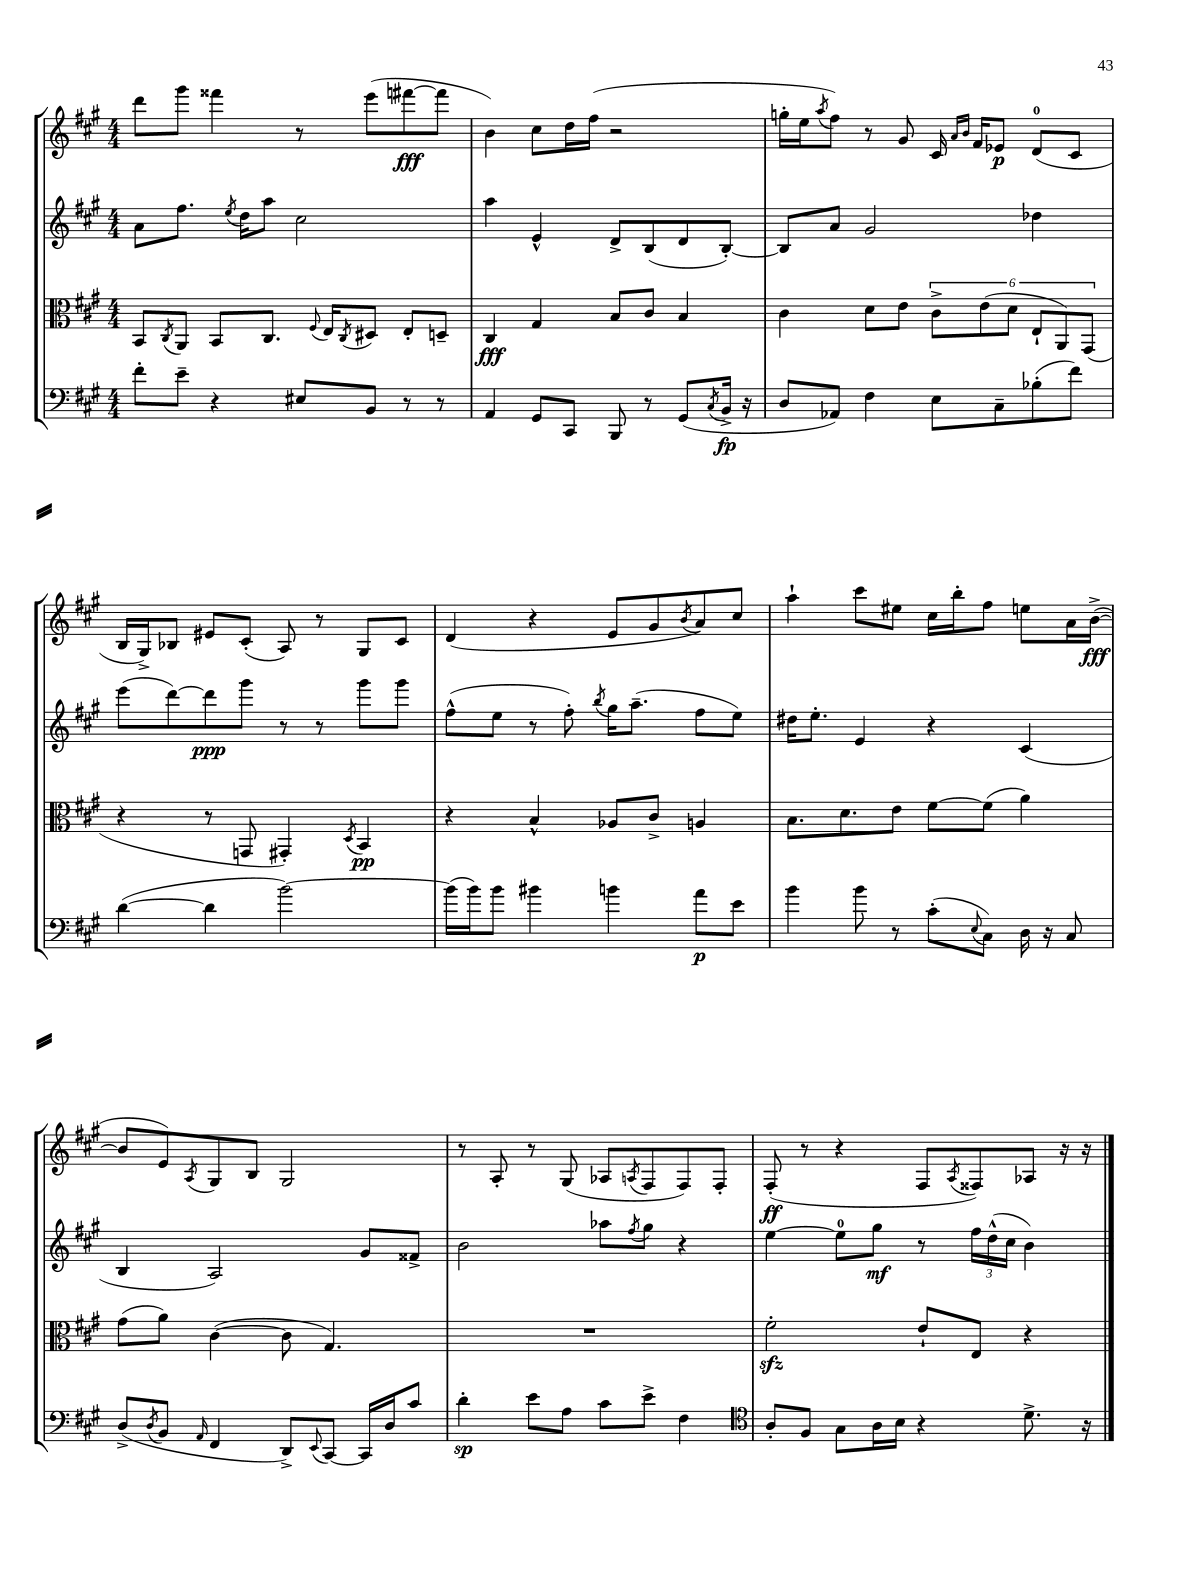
<<
\new StaffGroup <<
\new Staff = "s0" {
    \clef treble \key a \major \numericTimeSignature \time 4/4
    d'''8 gis'''8 fisis'''4 r8 e'''8( fis'''8~\fff fis'''8 |
    b'4) cis''8 d''16 fis''16( r2 |
    g''16-. e''16 \acciaccatura { a''8 } fis''8) r8 gis'8 cis'16 \grace { a'16 b'16 } fis'16 ees'8\p d'8-0( cis'8 |
    b16 gis16->) bes8 eis'8 cis'8-.( a8) r8 gis8 cis'8 |
    d'4( r4 e'8 gis'8 \acciaccatura { b'8 } a'8) cis''8 |
    a''4-! cis'''8 eis''8 cis''16 b''16-. fis''8 e''8 a'16 b'16~->\fff( |
    b'8 e'8) \acciaccatura { a8 } gis8 b8 gis2 |
    r8 a8-. r8 gis8( aes8 \acciaccatura { a8 } fis8 fis8) fis8-. |
    fis8-.\ff( r8 r4 fis8 \acciaccatura { a8 } fisis8) aes8 r16 r16 \bar "|." |
}
\new Staff = "s1" {
    \clef treble \key a \major \numericTimeSignature \time 4/4
    a'8 fis''8. \acciaccatura { e''8 } d''16 a''8 cis''2 |
    a''4 e'4-^ d'8-> b8( d'8 b8~-.) |
    b8 a'8 gis'2 des''4 |
    e'''8( d'''8~) d'''8\ppp gis'''8 r8 r8 gis'''8 gis'''8 |
    fis''8-^( e''8 r8 fis''8-.) \acciaccatura { b''8 } gis''16 a''8.--( fis''8 e''8) |
    dis''16 e''8.-. e'4 r4 cis'4( |
    b4 a2) gis'8 fisis'8-> |
    b'2 aes''8 \acciaccatura { fis''8 } gis''8 r4 |
    e''4~ e''8-0 gis''8\mf r8 \tuplet 3/2 { fis''16 d''16-^( cis''16 } b'4) \bar "|." |
}
\new Staff = "s2" {
    \clef alto \key a \major \numericTimeSignature \time 4/4
    b,8 \acciaccatura { cis8 } a,8 b,8 cis8. \appoggiatura { fis8 } e16 \acciaccatura { cis8 } dis8 e8-. d8-- |
    cis4\fff gis4 b8 cis'8 b4 |
    cis'4 d'8 e'8 \tuplet 6/4 { cis'8-> e'8( d'8 e8-! a,8) gis,8( } |
    r4 r8 g,8 gis,4-.) \acciaccatura { d8 } b,4\pp |
    r4 b4-^ aes8 cis'8-> a4 |
    b8. d'8. e'8 fis'8~ fis'8( a'4) |
    gis'8( a'8) cis'4~( cis'8 gis4.) |
    R1 |
    fis'2-.\sfz e'8-! e8 r4 \bar "|." |
}
\new Staff = "s3" {
    \clef bass \key a \major \numericTimeSignature \time 4/4
    fis'8-. e'8-- r4 eis8 b,8 r8 r8 |
    a,4 gis,8 cis,8 b,,8 r8 gis,8( \acciaccatura { cis8 } b,16->\fp r16 |
    d8 aes,8) fis4 e8 cis8-- bes8-.( fis'8) |
    d'4~( d'4 b'2~) |
    b'16( b'16) b'8 bis'4 b'4 a'8\p e'8 |
    b'4 b'8 r8 cis'8-.( \appoggiatura { e8 } cis8) d16 r16 cis8 |
    d8->( \acciaccatura { d8 } b,8 \grace { a,16 } fis,4 d,8->) \appoggiatura { e,8 } cis,8~ cis,16 d16 cis'8 |
    d'4-.\sp e'8 a8 cis'8 e'8-> fis4 |
    \clef tenor a8-. fis8 gis8 a16 b16 r4 d'8.-> r16 \bar "|." |
}
>>
>>
\layout { \context { \Score \remove "Bar_number_engraver" } }
